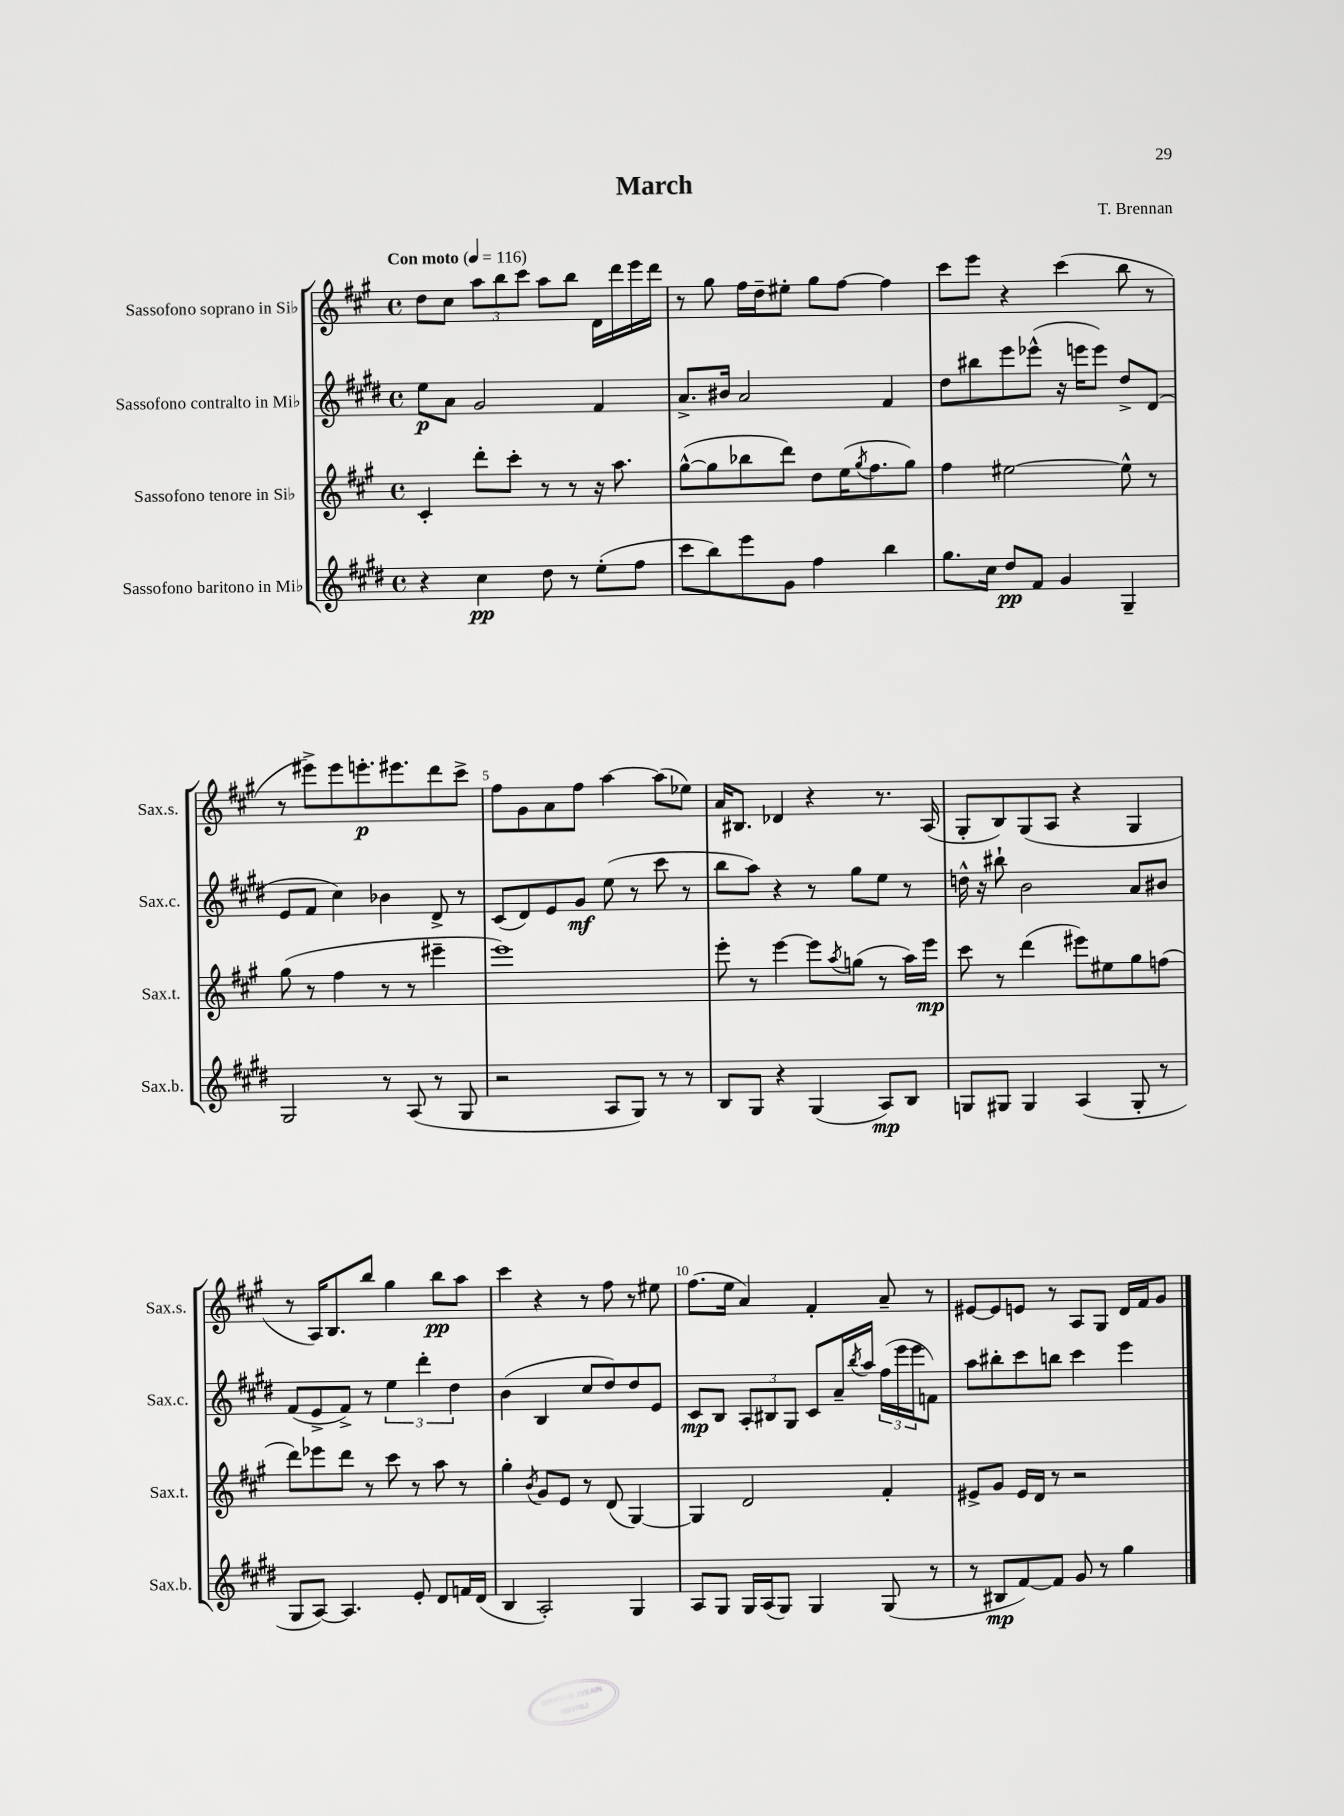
\header { title = "March" composer = "T. Brennan" }
<<
\new StaffGroup <<
\new Staff = "s0" \with { instrumentName = "Sassofono soprano in Sib" shortInstrumentName = "Sax.s." } {
    \clef treble \key a \major \defaultTimeSignature \time 4/4 \tempo "Con moto" 4 = 116
    d''8 cis''8 \tuplet 3/2 { a''8 b''8 cis'''8 } a''8 b''8 d'16 d'''16 e'''16 d'''16 |
    r8 gis''8 fis''16 d''16-- eis''8-. gis''8 fis''8~ fis''4 |
    cis'''8 e'''8 r4 cis'''4( b''8 r8 |
    r8 eis'''8->) eis'''8 e'''8.-.\p eis'''8. d'''8 cis'''8-> |
    fis''8 gis'8 a'8 fis''8 a''4~ a''8( ees''8) |
    a'16 bis8. des'4 r4 r8. a16( |
    gis8-. b8) gis8( a8 r4 gis4 |
    r8 a16) b8. b''8 gis''4 b''8\pp a''8 |
    cis'''4 r4 r8 fis''8 r8 eis''8 |
    fis''8.( e''16 a'4) fis'4-. a'8-- r8 |
    eis'8~ eis'8 e'8 r8 a8 gis8 d'16 fis'16 gis'8 \bar "|." |
}
\new Staff = "s1" \with { instrumentName = "Sassofono contralto in Mib" shortInstrumentName = "Sax.c." } {
    \clef treble \key e \major \defaultTimeSignature \time 4/4
    e''8\p a'8 gis'2 fis'4 |
    a'8.-> bis'16 a'2 fis'4 |
    dis''8 bis''8 e'''8 ees'''8-^( r16 e'''16 e'''8) dis''8-> dis'8( |
    e'8 fis'8 cis''4) bes'4 dis'8-> r8 |
    cis'8( dis'8) e'8 gis'8\mf e''8( r8 cis'''8 r8 |
    b''8 a''8) r4 r8 gis''8 e''8 r8 |
    d''16-^ r16 bis''8-! b'2 a'8 bis'8 |
    fis'8( e'8-> fis'8->) r8 \tuplet 3/2 { e''4 dis'''4-. dis''4 } |
    b'4( b4 cis''8 dis''8) dis''8 e'8 |
    cis'8\mp b8 \tuplet 3/2 { a8-. bis8 gis8 } cis'8 a'16-- \acciaccatura { b''8 } a''16 \tuplet 3/2 { fis''16( e'''16 e'''16 } f'8) |
    a''8 bis''8-. cis'''8 b''8 cis'''4 e'''4 \bar "|." |
}
\new Staff = "s2" \with { instrumentName = "Sassofono tenore in Sib" shortInstrumentName = "Sax.t." } {
    \clef treble \key a \major \defaultTimeSignature \time 4/4
    cis'4-. d'''8-. cis'''8-. r8 r8 r16 a''8. |
    gis''8~-^( gis''8 bes''8 d'''8) d''8 e''16( \acciaccatura { gis''8 } fis''8. gis''8) |
    fis''4 eis''2~ eis''8-^ r8 |
    gis''8( r8 fis''4 r8 r8 eis'''4-- |
    e'''1) |
    e'''8-. r8 e'''4~ e'''8 \acciaccatura { a''8 } g''8( r8 a''16) e'''16\mp |
    cis'''8 r8 d'''4( eis'''8) eis''8 gis''8 f''8( |
    d'''8) ees'''8 d'''8 r8 cis'''8 r8 a''8 r8 |
    gis''4-. \acciaccatura { b'8 } gis'8 e'8 r8 d'8( gis4~) |
    gis4 d'2 fis'4-. |
    eis'8-> gis'8 eis'16 d'16 r8 r2 \bar "|." |
}
\new Staff = "s3" \with { instrumentName = "Sassofono baritono in Mib" shortInstrumentName = "Sax.b." } {
    \clef treble \key e \major \defaultTimeSignature \time 4/4
    r4 cis''4\pp dis''8 r8 e''8-.( fis''8 |
    cis'''8 b''8) e'''8 gis'8 fis''4 b''4 |
    gis''8. cis''16 dis''8\pp fis'8 gis'4 gis4-- |
    gis2 r8 a8( r8 gis8 |
    r2 a8 gis8) r8 r8 |
    b8 gis8 r4 gis4( a8\mp) b8 |
    g8 gis8 gis4 a4( gis8-. r8 |
    gis8 a8~) a4. e'8-. dis'8 f'16 dis'16( |
    b4 a2-.) gis4 |
    a8 gis8 gis16 a16( gis8) gis4 gis8( r8 |
    r8 bis8\mp fis'8~) fis'8 gis'8 r8 gis''4 \bar "|." |
}
>>
>>
\layout { \context { \Score \override BarNumber.break-visibility = ##(#f #t #t) barNumberVisibility = #(every-nth-bar-number-visible 5) } }
